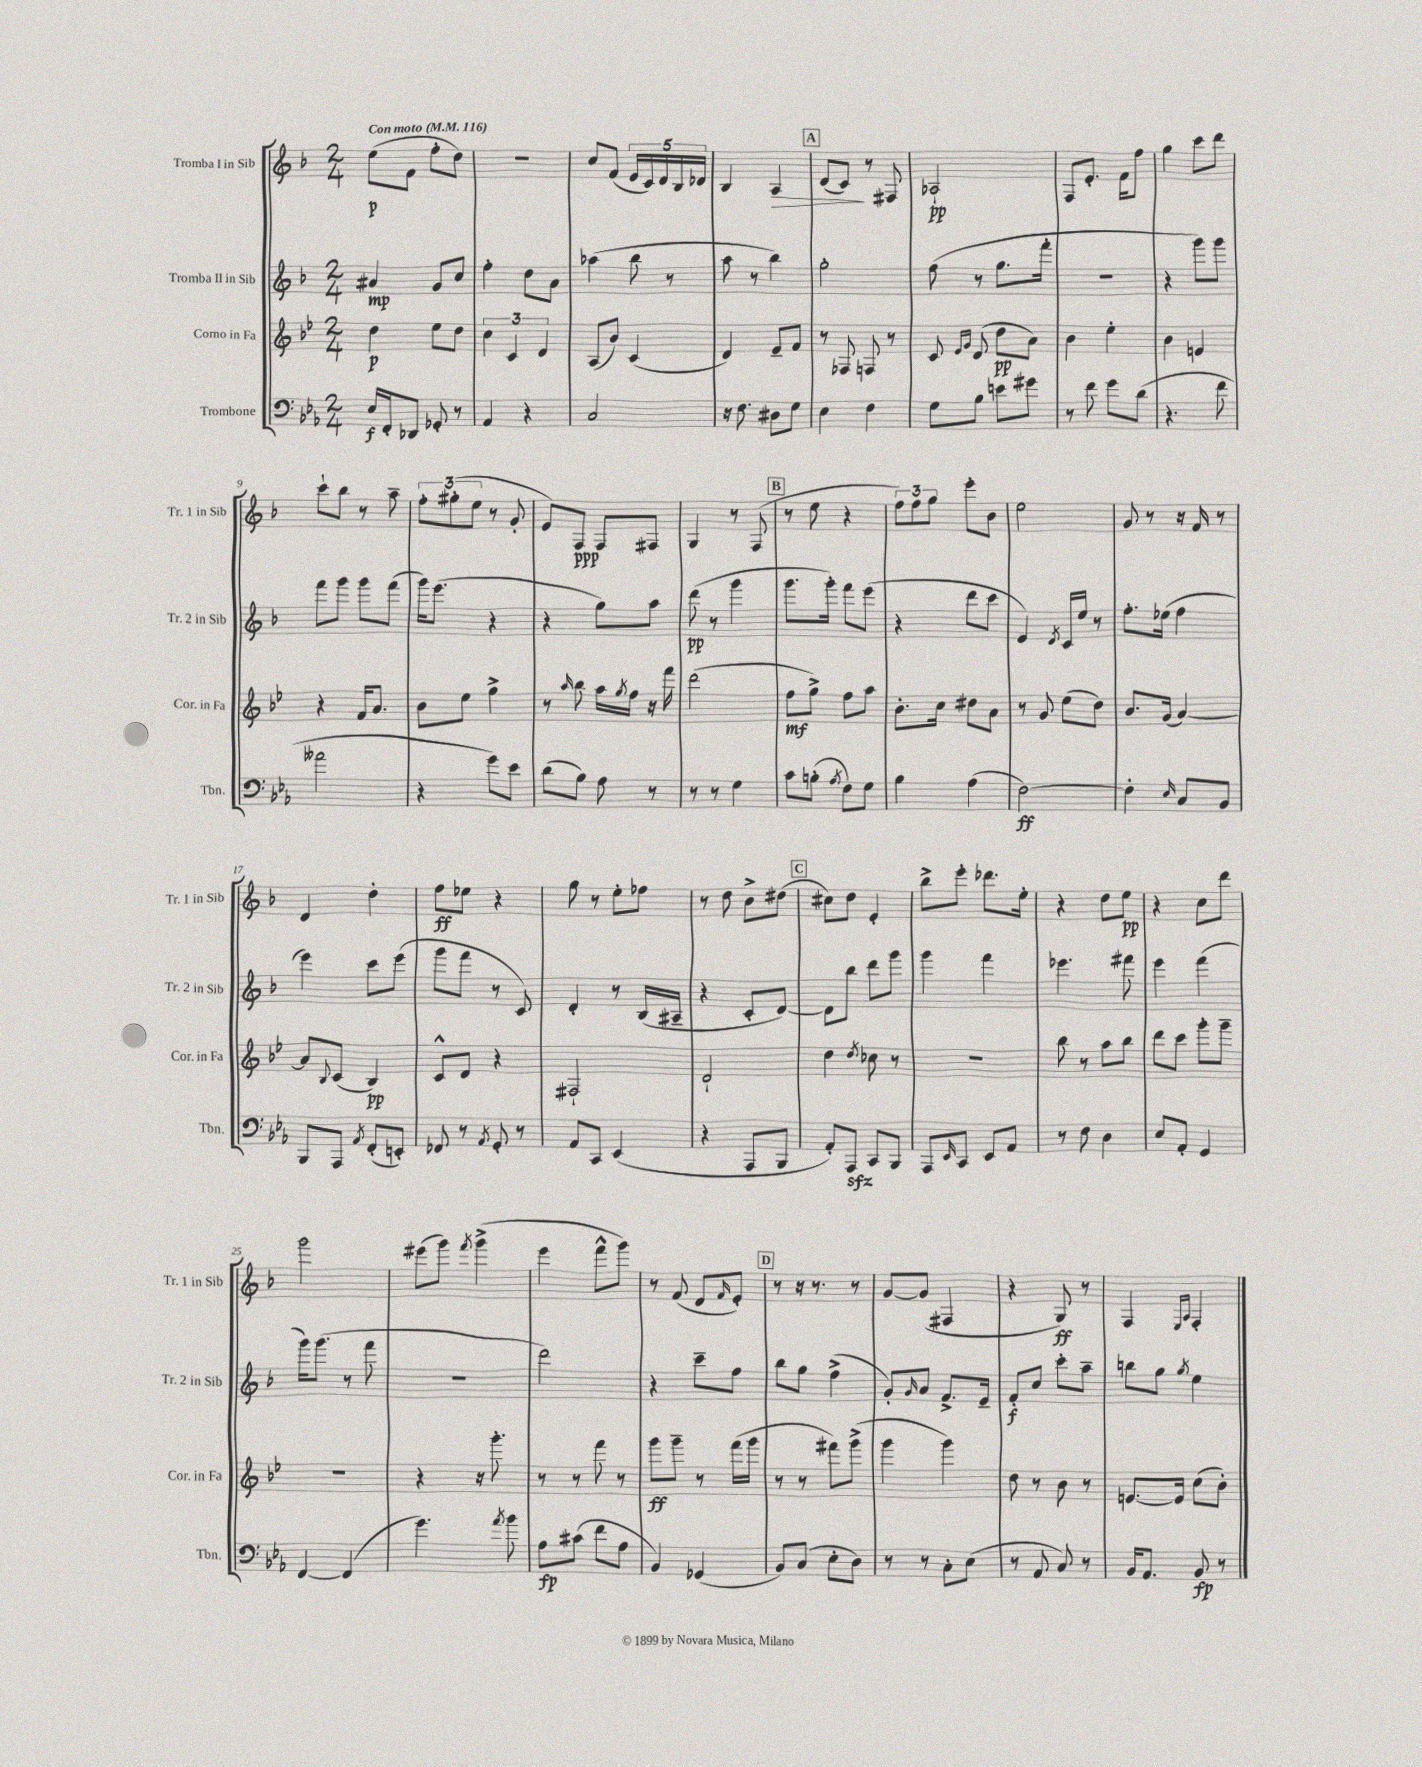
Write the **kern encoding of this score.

**kern	**dynam	**kern	**dynam	**kern	**dynam	**kern	**dynam
*part4	*part4	*part3	*part3	*part2	*part2	*part1	*part1
*staff4	*staff4	*staff3	*staff3	*staff2	*staff2	*staff1	*staff1
*I"Trombone	*	*I"Corno in Fa	*	*I"Tromba II in Sib	*	*I"Tromba I in Sib	*
*I'Tbn.	*	*I'Cor. in Fa	*	*I'Tr. 2 in Sib	*	*I'Tr. 1 in Sib	*
*clefF4	*	*clefG2	*	*clefG2	*	*clefG2	*
*k[b-e-a-]	*	*k[b-e-]	*	*k[b-]	*	*k[b-]	*
*M2/4	*	*M2/4	*	*M2/4	*	*M2/4	*
*MM116	*	*MM116	*	*MM116	*	*MM116	*
=1	=1	=1	=1	=1	=1	=1	=1
!	!	!	!	!	!	!LO:TX:a:B:t=Con moto	!
16E-/LL	f	4dd\	p	4a#X/	mp	(8ee\L	p
16FF'/J	.	.	.	.	.	.	.
8DD-X/J	.	.	.	.	.	8f\J	.
8GG-X'/	.	8ee-\L	.	8g/L	.	8ff'\L	.
8r	.	8dd\J	.	8cc/J	.	8dd\J)	.
=2	=2	=2	=2	=2	=2	=2	=2
4AA-/	.	6cc\	.	4ff'\	.	2r	.
.	.	6c/	.	.	.	.	.
4r	.	.	.	8dd\L	.	.	.
.	.	6d/	.	.	.	.	.
.	.	.	.	8a\J	.	.	.
=3	=3	=3	=3	=3	=3	=3	=3
2C/	.	(8A/L	.	(4aa-X\	.	8cc/L	.
.	.	8b-/J)	.	.	.	(8f/J	.
.	.	(4c/	.	8bb-\	.	20e/LL	.
.	.	.	.	.	.	20c/)	.
.	.	.	.	.	.	20d/	.
.	.	.	.	8r	.	.	.
.	.	.	.	.	.	20B-/	.
.	.	.	.	.	.	20d-X/JJ	.
=4	=4	=4	=4	=4	=4	=4	=4
16r	.	4d/)	.	8aa\	.	4B-/	.
8.F\	.	.	.	.	.	.	.
.	.	.	.	8r	.	.	.
!	!	!	!	!	!	!	!LO:HP:b
8D#X\L	.	8e-~/L	.	4bb-\)	.	4A/	>
8G\J	.	8f/J	.	.	.	.	.
!!LO:REH:place=s1:t=A
=5	=5	=5	=5	=5	=5	=5	=5
4E-\	.	8r	.	2gg'\	.	(8d/L	.
.	.	8F-X/	.	.	.	8c/J)	.
4F\	.	8Fn/	.	.	.	8r	]
.	.	8r	.	.	.	8F#X/	.
=6	=6	=6	=6	=6	=6	=6	=6
8G\L	.	8c/	.	(8ff\	.	2A-X`/	pp
.	.	16qqe-/LL	.	.	.	.	.
.	.	16qqg/JJ	.	.	.	.	.
8B-\J	.	(8d/	.	8r	.	.	.
8en\L	.	8dd\L	pp	8.gg\L	.	.	.
8g#X\J	.	8a\J)	.	.	.	.	.
.	.	.	.	16fff'\Jk	.	.	.
=7	=7	=7	=7	=7	=7	=7	=7
8r	.	4b-\	.	2r	.	8F/L	.
8f\	.	.	.	.	.	8.e'/J	.
8g\L	.	4ee-'\	.	.	.	.	.
.	.	.	.	.	.	16f\KL	.
(8d\J	.	.	.	.	.	8ff\J	.
=8	=8	=8	=8	=8	=8	=8	=8
4.r	.	4b-\	.	4r	.	4gg\	.
.	.	4en/	.	8ggg\L)	.	8ccc\L	.
8f\	.	.	.	8ggg\J	.	8ddd\J	.
!!LO:LB:g=z
=9	=9	=9	=9	=9	=9	=9	=9
2a--X\	.	4r	.	8fff\L	.	8ccc`\L	.
.	.	.	.	8ggg\J	.	8bb-\J	.
.	.	16f/KL	.	8ggg\L	.	8r	.
.	.	8.a/J	.	.	.	.	.
.	.	.	.	(8fff\J	.	8aa~\	.
=10	=10	=10	=10	=10	=10	=10	=10
4r	.	8b-\L	.	16ggg\KL)	.	12ff'\L	.
.	.	.	.	(8.eee\J	.	.	.
.	.	.	.	.	.	(12gg#X'\	.
.	.	8ee-\J	.	.	.	.	.
.	.	.	.	.	.	12ee\J	.
8g\L)	.	4gg^\	.	4r	.	8r	.
8e-\J	.	.	.	.	.	8g'/	.
=11	=11	=11	=11	=11	=11	=11	=11
(8d\L	.	8r	.	4r	.	8e/L)	.
.	.	16qqaa/	.	.	.	.	.
8B-\J)	.	8bb-\	.	.	.	8F/J	ppp
8A-\	.	16aa\LL	.	8gg\L)	.	8F/L	.
.	.	8qgg/	.	.	.	.	.
.	.	16ff\JJ	.	.	.	.	.
8r	.	16r	.	8aa\J	.	8F#X/J	.
.	.	16fff\	.	.	.	.	.
=12	=12	=12	=12	=12	=12	=12	=12
8r	.	(2ddd\	.	(8ddd\	pp	4G/	.
8r	.	.	.	8r	.	.	.
4G\	.	.	.	4ggg\	.	8r	.
.	.	.	.	.	.	(8F/	.
!!LO:REH:place=s1:t=B
=13	=13	=13	=13	=13	=13	=13	=13
8c\L	.	8ff\L	mf	8.ggg\L	.	8r	.
(8Bn'\J	.	8gg^\J)	.	.	.	8ee\	.
.	.	.	.	16ggg'\Jk)	.	.	.
8qA-/	.	.	.	.	.	.	.
8F\L)	.	8ff\L	.	8fff\L	.	4r	.
8G\J	.	8aa\J	.	(8eee\J	.	.	.
=14	=14	=14	=14	=14	=14	=14	=14
4B-\	.	8.b-'\L	.	4r	.	12ff\L)	.
.	.	.	.	.	.	12ff\	.
.	.	.	.	.	.	12gg\J	.
.	.	16cc\Jk	.	.	.	.	.
(4A-\	.	8dd#X\L	.	8ddd\L	.	8eee'\L	.
.	.	8a\J	.	8ccc\J	.	8b-\J	.
=15	=15	=15	=15	=15	=15	=15	=15
[2F\)	ff	8r	.	4e/)	.	2ee\	.
.	.	8g/	.	.	.	.	.
.	.	.	.	8qd/	.	.	.
.	.	(8ee-\L	.	16c/LL	.	.	.
.	.	.	.	16ee/JJ	.	.	.
.	.	8dd\J)	.	8r	.	.	.
=16	=16	=16	=16	=16	=16	=16	=16
4F'\]	.	8.b-/L	.	8.ff'\L	.	8g/	.
.	.	.	.	.	.	8r	.
.	.	(16g/Jk	.	(16ee-X\Jk	.	.	.
16qqE-/	.	.	.	.	.	.	.
8C/L	.	[4a/)	.	4ff\	.	16r	.
.	.	.	.	.	.	16f/	.
8BB-/J	.	.	.	.	.	8r	.
!!LO:LB:g=z
=17	=17	=17	=17	=17	=17	=17	=17
8BBB-/L	.	8a/L]	.	4eee\)	.	4d/	.
.	.	8qqB-/	.	.	.	.	.
8AAA-/J	.	(8c/J	.	.	.	.	.
8qAA-/	.	.	.	.	.	.	.
(8FF'/L	.	4B-/)	pp	8ccc\L	.	4dd'\	.
8EEn'/J)	.	.	.	(8eee\J	.	.	.
=18	=18	=18	=18	=18	=18	=18	=18
8FF-X/	.	8c^^/L	.	8ggg\L	.	8ff\L	ff
8r	.	8d/J	.	8fff\J	.	8ee-X\J	.
8qAA-/	.	.	.	.	.	.	.
8GG'/	.	4r	.	8r	.	4r	.
8r	.	.	.	8c/)	.	.	.
=19	=19	=19	=19	=19	=19	=19	=19
8AA-/L	.	2F#X`/	.	4d'/	.	8gg\	.
8CC/J	.	.	.	.	.	8r	.
(4EE-/	.	.	.	8r	.	8ee'\L	.
.	.	.	.	(16B-/LL	.	8ff-X\J	.
.	.	.	.	16A#X~/JJ	.	.	.
=20	=20	=20	=20	=20	=20	=20	=20
4r	.	2d`/	.	4r	.	8r	.
.	.	.	.	.	.	8dd\	.
8AAA-/L	.	.	.	8c'/L	.	8b-^\L	.
8BBB-/J	.	.	.	[8d/J)	.	(8dd#X\J	.
!!LO:REH:place=s1:t=C
=21	=21	=21	=21	=21	=21	=21	=21
8AA-'/L)	.	4dd\	.	8d\L]	.	8cc#X\L)	.
8AAA-zz/J	.	.	.	8bb-\J	.	8dd\J	.
.	.	8qdd/	.	.	.	.	.
8CC/L	.	8cc-X\	.	8ddd\L	.	4e'/	.
8BBB-/J	.	8r	.	8ggg\J	.	.	.
=22	=22	=22	=22	=22	=22	=22	=22
8AAA-/L	.	2r	.	4ggg\	.	8bb-^\L	.
16qqEE-/	.	.	.	.	.	.	.
8CC/J	.	.	.	.	.	8eee'\J	.
8EE-/L	.	.	.	4fff\	.	8.ddd-X\L	.
8AA-/J	.	.	.	.	.	.	.
.	.	.	.	.	.	16ee'\Jk	.
=23	=23	=23	=23	=23	=23	=23	=23
8r	.	8bb-\	.	4.eee-X\	.	4r	.
8F\	.	8r	.	.	.	.	.
4D\	.	8aa\L	.	.	.	8dd\L	.
.	.	8bb-\J	.	8fff#X\	.	8ee\J	pp
=24	=24	=24	=24	=24	=24	=24	=24
8E-/L	.	8ddd\L	.	4eee\	.	4r	.
8AA-'/J	.	8ccc\J	.	.	.	.	.
4GG/	.	8ggg'\L	.	(4fff\	.	8cc\L	.
.	.	8ggg~\J	.	.	.	8ddd\J	.
!!LO:LB:g=z
=25	=25	=25	=25	=25	=25	=25	=25
[4FF/	.	2r	.	16ggg\KL)	.	2ggg\	.
.	.	.	.	(8.ggg\J	.	.	.
(4FF/]	.	.	.	8r	.	.	.
.	.	.	.	8fff\	.	.	.
=26	=26	=26	=26	=26	=26	=26	=26
4.g\)	.	4r	.	2r	.	(8eee#X\L	.
.	.	.	.	.	.	8ggg\J)	.
.	.	.	.	.	.	8qfff/	.
.	.	16r	.	.	.	(4ggg^\	.
.	.	8.ggg'\	.	.	.	.	.
8qa-/	.	.	.	.	.	.	.
8b-\	.	.	.	.	.	.	.
=27	=27	=27	=27	=27	=27	=27	=27
8A-\L	fp	8r	.	2ddd\)	.	4eee\	.
(8c#X\J	.	8r	.	.	.	.	.
8f\L	.	8fff\	.	.	.	8fff^^\L	.
8A-\J	.	8r	.	.	.	8ggg\J)	.
=28	=28	=28	=28	=28	=28	=28	=28
4BB-/)	.	8ggg\L	ff	4r	.	8r	.
.	.	8ggg~\J	.	.	.	(8f/	.
(4GG-X/	.	8r	.	8ccc~\L	.	8d/L	.
.	.	.	.	.	.	16qqf/	.
.	.	(16fff\LL	.	8ff\J	.	8e'/J)	.
.	.	16ggg\JJ	.	.	.	.	.
!!LO:REH:place=s1:t=D
=29	=29	=29	=29	=29	=29	=29	=29
8BB-/L)	.	8r	.	8bb-\L	.	8r	.
(8C/J	.	8r	.	8gg\J	.	16r	.
.	.	.	.	.	.	8.r	.
8E-'\L	.	8fff#X\L)	.	(4ff^\	.	.	.
8D\J)	.	(8ggg^\J	.	.	.	8r	.
=30	=30	=30	=30	=30	=30	=30	=30
8r	.	4ggg\	.	8g'/L)	.	[8g/L	.
.	.	.	.	16qqg/	.	.	.
8r	.	.	.	8a/J	.	(8g/J]	.
8C'\L	.	4ggg\)	.	8.f^/L	.	4F#X/	.
(8E-\J	.	.	.	.	.	.	.
.	.	.	.	16e~/Jk	.	.	.
=31	=31	=31	=31	=31	=31	=31	=31
8r	.	8dd\	.	8f'/L	f	4r	.
8AA-/	.	8r	.	8cc/J	.	.	.
8C/)	.	8b-\	.	8ccc'\L	.	8G/)	ff
8r	.	8r	.	8aa~\J	.	8r	.
=32	=32	=32	=32	=32	=32	=32	=32
16BB-/KL	.	[8.en/L	.	8bbn\L	.	4F/	.
8.AA-/J	.	.	.	.	.	.	.
.	.	.	.	8gg\J	.	.	.
.	.	16e/Jk]	.	.	.	.	.
.	.	.	.	.	.	16qqE/LL	.
.	.	.	.	8qgg/	.	16qqA/JJ	.
8BB-/	fp	(8cc\L	.	4ee\	.	4F'/	.
8r	.	8b-'\J)	.	.	.	.	.
==	==	==	==	==	==	==	==
*-	*-	*-	*-	*-	*-	*-	*-
